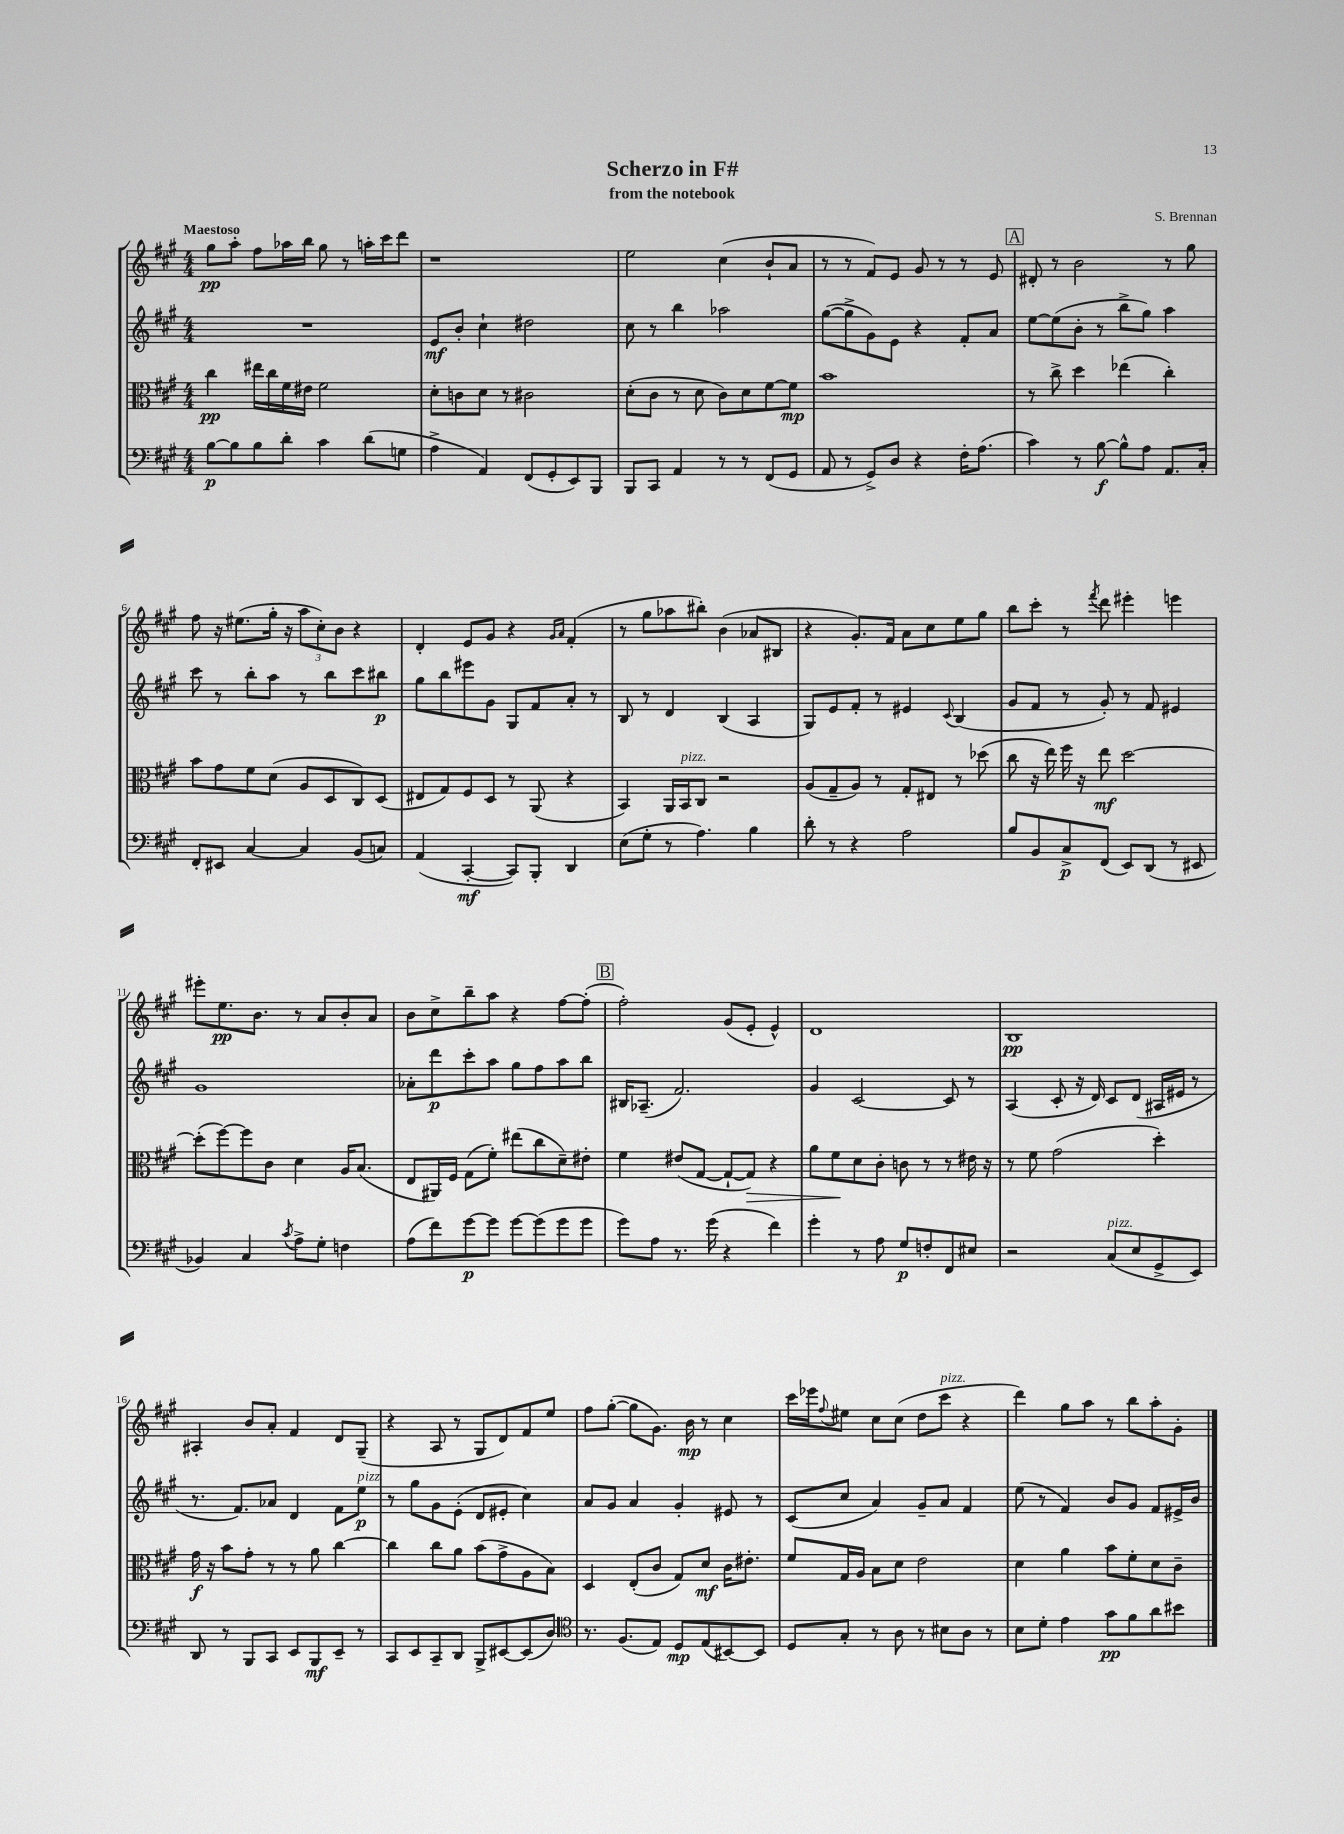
\header { title = "Scherzo in F#" composer = "S. Brennan" subtitle = "from the notebook" }
<<
\new StaffGroup <<
\new Staff = "s0" {
    \clef treble \key a \major \numericTimeSignature \time 4/4 \tempo "Maestoso"
    gis''8\pp a''8-. fis''8 aes''16 b''16 gis''8 r8 a''16-. cis'''16 d'''8 |
    r1 |
    e''2 cis''4( b'8-! a'8 |
    r8 r8 fis'8) e'8 gis'8 r8 r8 e'8 |
    \mark \markup { \box "A" } dis'8-. r8 b'2 r8 gis''8 |
    fis''8 r16 eis''8.( gis''16-. r16 \tuplet 3/2 { a''8 cis''8-.) b'8 } r4 |
    d'4-. e'8 gis'8 r4 \grace { gis'16 a'16 } fis'4-.( |
    r8 gis''8 aes''8 bis''8-.) b'4( aes'8 bis8 |
    r4 gis'8.-.) fis'16 a'8 cis''8 e''8 gis''8 |
    b''8 cis'''8-. r8 \acciaccatura { fis'''8 } d'''8 eis'''4-. e'''4 |
    eis'''8-. e''8.\pp b'8. r8 a'8 b'8-. a'8 |
    b'8 cis''8-> b''8-- a''8 r4 fis''8~ fis''8-.( |
    \mark \markup { \box "B" } fis''2-.) gis'8( e'8-. e'4-^) |
    d'1 |
    b1\pp |
    ais4-. b'8 a'8-. fis'4 d'8 gis8--( |
    r4 a8 r8 gis8 d'8) fis'8 e''8 |
    fis''8 gis''8~-.( gis''8 gis'8.) b'16\mp r8 cis''4 |
    cis'''16 ees'''16 \appoggiatura { fis''8 } eis''8 cis''8 cis''8( d''8 cis'''8^\markup { \italic "pizz." } r4 |
    d'''4) gis''8 a''8 r8 b''8 a''8-. gis'8-. \bar "|." |
}
\new Staff = "s1" {
    \clef treble \key a \major \numericTimeSignature \time 4/4
    R1 |
    e'8\mf b'8-. cis''4-! dis''2 |
    cis''8 r8 b''4 aes''2 |
    gis''8~( gis''8-> gis'8) e'8 r4 fis'8-. a'8 |
    \mark \markup { \box "A" } e''8~ e''8( b'8-. r8 b''8-> gis''8) a''4 |
    cis'''8 r8 b''8-. a''8 r8 b''8 cis'''8 bis''8\p |
    gis''8 b''8 eis'''8 gis'8 gis8 fis'8 a'8-. r8 |
    b8 r8 d'4 b4( a4 |
    gis8) e'8 fis'8-. r8 eis'4 \appoggiatura { cis'8 } b4( |
    gis'8 fis'8 r8 gis'8-.) r8 fis'8 eis'4 |
    gis'1 |
    aes'8-. d'''8\p cis'''8-. a''8 gis''8 fis''8 a''8 b''8 |
    \mark \markup { \box "B" } bis16 aes8.--( fis'2.) |
    gis'4 cis'2~ cis'8 r8 |
    a4( cis'8-. r16 d'16) cis'8 d'8( ais16 eis'16 r8 |
    r8. fis'8.) aes'8 d'4 fis'8 e''8\p^\markup { \italic "pizz." } |
    r8 gis''8 gis'8 e'8-.( d'8 eis'8-. cis''4) |
    a'8 gis'8 a'4 gis'4-. eis'8 r8 |
    cis'8( cis''8 a'4) gis'8-- a'8 fis'4 |
    e''8( r8 fis'4) b'8 gis'8 fis'8 eis'16-> b'16 \bar "|." |
}
\new Staff = "s2" {
    \clef alto \key a \major \numericTimeSignature \time 4/4
    cis''4\pp eis''16 cis''16 fis'16 eis'16 fis'2 |
    d'8-. c'8 d'8 r8 cis'2 |
    d'8-.( cis'8 r8 d'8 cis'8) d'8 fis'8~ fis'8\mp |
    b'1 |
    \mark \markup { \box "A" } r8 cis''8-> d''4 ees''4( cis''4-.) |
    b'8 gis'8 fis'8 d'8( a8 d8 cis8) d8( |
    eis8 gis8) fis8 d8 r8 a,8( r4 |
    b,4) a,16 b,16^\markup { \italic "pizz." } cis8 r2 |
    a8( gis8-- a8) r8 gis8-. eis8 r8 des''8( |
    cis''8 r16 e''16) fis''16 r16 e''8\mf d''2~ |
    d''8-.( fis''8~) fis''8 cis'8 d'4 a16 b8.( |
    e8 ais,16) fis16 gis8( fis'8-.) eis''8( cis''8 d'8--) eis'8-. |
    \mark \markup { \box "B" } fis'4 eis'8( gis8~ gis8~-! gis8\>) r4 |
    a'8 fis'8\! d'8 cis'8-. c'8 r8 r8 eis'16 r16 |
    r8 fis'8 gis'2( d''4-.) |
    gis'16\f r16 b'8 gis'8-. r8 r8 a'8 cis''4~ |
    cis''4 cis''8 a'8 b'8( gis'8-> a8 b8) |
    d4 e8-.( cis'8 gis8) d'8\mf cis'16 eis'8.-. |
    fis'8 gis16 a16 b8 d'8 e'2 |
    d'4 a'4 b'8 fis'8-. d'8 cis'8-- \bar "|." |
}
\new Staff = "s3" {
    \clef bass \key a \major \numericTimeSignature \time 4/4
    b8~\p b8 b8 d'8-. cis'4 d'8( g8 |
    a4-> a,4) fis,8( gis,8-. e,8) b,,8 |
    b,,8 cis,8 a,4 r8 r8 fis,8( gis,8 |
    a,8 r8 gis,8->) d8 r4 fis16-. a8.( |
    \mark \markup { \box "A" } cis'4) r8 b8~\f b8-^ a8 a,8. cis16-. |
    fis,8-. eis,8 cis4~ cis4 b,8( c8) |
    a,4( cis,4~-.\mf cis,8) b,,8-. d,4 |
    e8( gis8-. r8 a4.) b4 |
    d'8-. r8 r4 a2 |
    b8 b,8 cis8->\p fis,8( e,8) d,8( r8 eis,8 |
    bes,4) cis4 \acciaccatura { cis'8 } a8-> gis8-. f4 |
    a8( fis'8) gis'8~\p gis'8 gis'8~ gis'8( gis'8 gis'8 |
    \mark \markup { \box "B" } gis'8) a8 r8. gis'16( r4 fis'4) |
    gis'4-. r8 a8 gis8\p f8-. fis,8 eis8 |
    r2 cis8^\markup { \italic "pizz." }( e8 gis,8-> e,8) |
    d,8 r8 b,,8 cis,8 e,8 b,,8\mf e,8-- r8 |
    cis,8 e,8 cis,8-- d,8 b,,8-> eis,8~ eis,8( d8) |
    \clef tenor r8. fis8.( e8) d8\mp e8( bis,8~) bis,8 |
    d8 gis8-. r8 a8 r8 bis8 a8 r8 |
    b8 d'8-. e'4 gis'8\pp fis'8 a'8 bis'8 \bar "|." |
}
>>
>>
